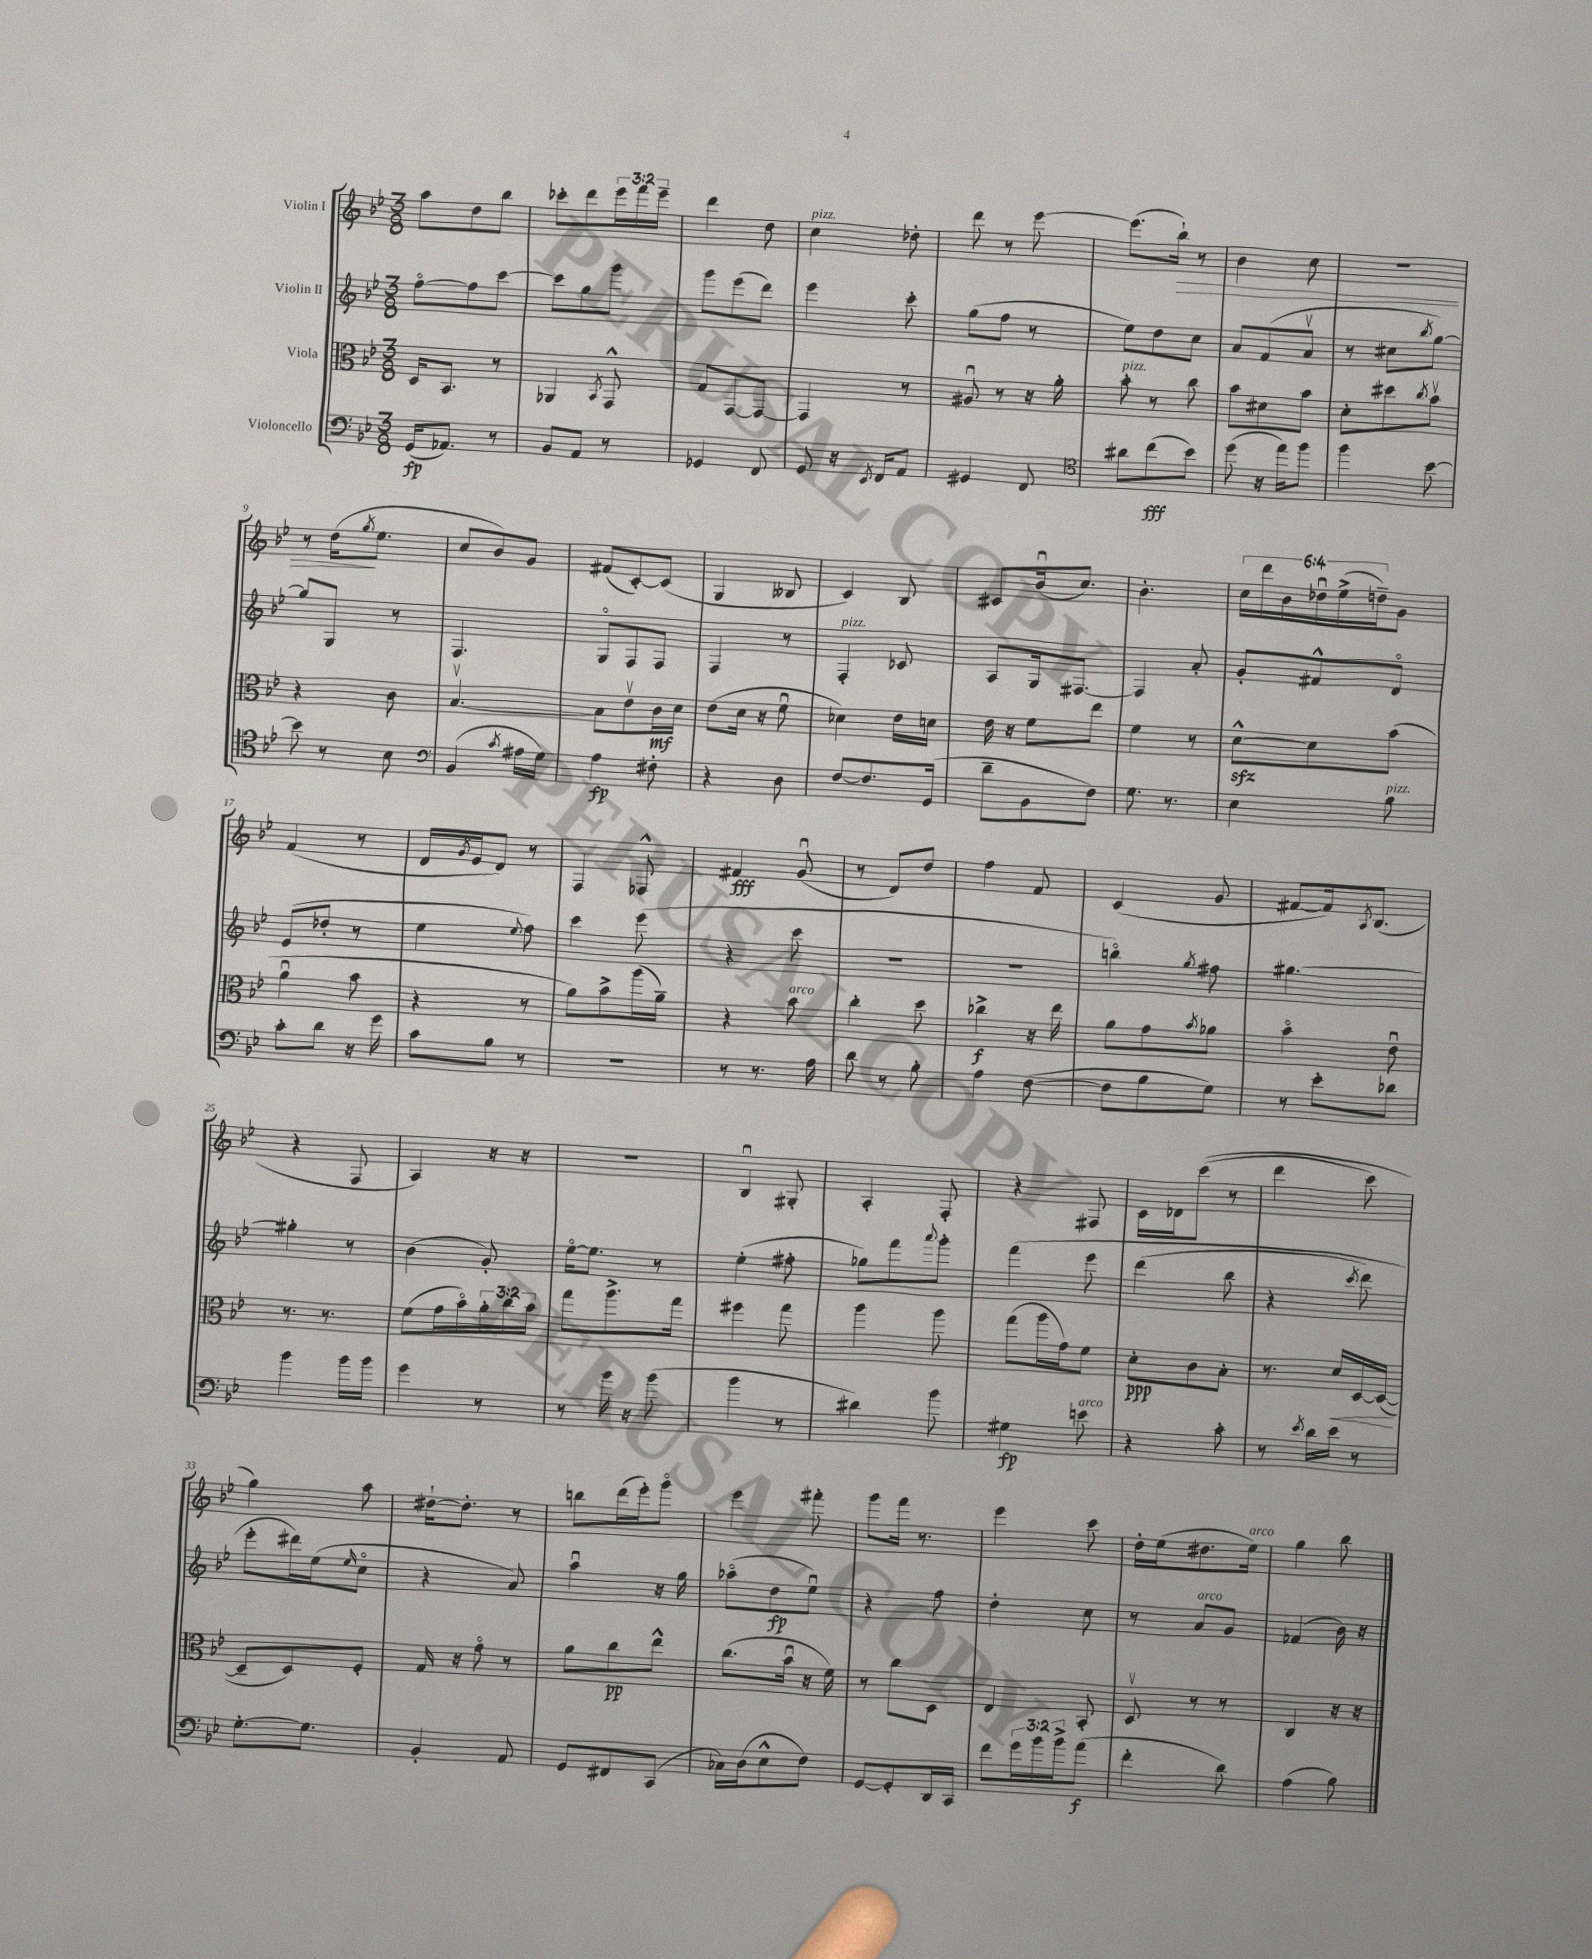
<<
\new StaffGroup <<
\new Staff = "s0" \with { instrumentName = "Violin I" } {
    \clef treble \key bes \major \numericTimeSignature \time 3/8 \override Staff.TupletNumber.text = #tuplet-number::calc-fraction-text
    a''8 d''8 bes''8 |
    ces'''8-. d'''8 \tuplet 3/2 { ees'''16 f'''16 ees'''16-- } |
    d'''4 d''8 |
    c''4^\markup { \italic "pizz." } des''8-. |
    d'''8 r8 ees'''8~ |
    ees'''8.( bes''16-!\>) r8 |
    bes'4 c''8 |
    R4. |
    r8 d''16\!( \acciaccatura { g''8 } ees''8. |
    c''8 bes'8) g'8 |
    fis'8( c'8~-.) c'8( |
    g4 beses8 |
    c'4) bes8 |
    cis'8 bes'16\downbow( c''8.) |
    bes'4.-. |
    \tuplet 6/4 { c''16 d'''16 bes'16 des''16\downbow ees''16->( d''16--) } g'8 |
    f'4( r8 |
    d'16 \acciaccatura { g'8 } ees'16 d'8) r8 |
    f4 fes8-^ |
    fis'4\fff g'8\downbow( |
    r8 d'8) d''8 |
    f''4 f'8 |
    c'4( g'8 |
    fis'8~ fis'16) \acciaccatura { a8 } bes8.( |
    r4 f8 |
    a4) r16 r16 |
    R4. |
    bes4\downbow gis8-. |
    a4-. f8-. |
    r4 fis8 |
    c'16 des'16 c'''8(\( r8 |
    d'''4 c'''8) |
    g''4\) a''8 |
    dis''16~-! dis''8.-. r8 |
    b''8 d'''16( ees'''16-.) g'''8\flageolet |
    ees'''4 fis'''8-. |
    g'''8 f'''16 r8. |
    ees'''4 c'''8 |
    d''16-. ees''16( dis''8. ees''16^\markup { \italic "arco" }) |
    g''4 bes''8 \bar "|." |
}
\new Staff = "s1" \with { instrumentName = "Violin II" } {
    \clef treble \key bes \major \numericTimeSignature \time 3/8
    f''8~\flageolet f''8 c'''8~ |
    c'''8 g''8 g'''8 |
    g'''8 ees'''8( d'''8) |
    ees'''4 c'''8-. |
    g''8( f''8 r8 |
    ees''8) d''8 c''8 |
    a'8 f'8( a'8\upbow |
    r8 cis''8 \acciaccatura { bes''8 } g''8~) |
    g''8 g8 r8 |
    f4. |
    g8\flageolet f8 f8 |
    f4 r8 |
    f4-.^\markup { \italic "pizz." } ces'8 |
    a8 g16 fis8.~ |
    fis4 a'8-. |
    g'8-. fis'8-^ d'8\flageolet |
    ees'8( des''8-. r8 |
    ees''4 \appoggiatura { ees''8 } f''8) |
    c'''4 ees'''8( |
    r4 c'''8 |
    r4. |
    R4. |
    b''4\flageolet) \acciaccatura { g''8 } fis''8 |
    gis''4.~ |
    gis''4-. r8 |
    bes'4( g'8-.) |
    ees''16~\flageolet ees''8. r8 |
    ees''4-.( fis''8-. |
    ges''8) f'''8 \appoggiatura { a'''8 } g'''8-. |
    f'''4\( ees'''8 |
    d'''4( bes''8 |
    r4 \acciaccatura { c'''8 } d'''8) |
    ees'''8-. dis'''16\) ees''16( \grace { ees''16 } c''8\flageolet |
    r4 a'8) |
    a''4\downbow r16 g''16 |
    aes''8\flageolet( d''8\fp ees''8\downbow) |
    r4 f''8 |
    d''4-. c''8 |
    r8 a'8^\markup { \italic "arco" } g'8 |
    fes'4( bes'16) r16 \bar "|." |
}
\new Staff = "s2" \with { instrumentName = "Viola" } {
    \clef alto \key bes \major \numericTimeSignature \time 3/8 \override Staff.TupletNumber.text = #tuplet-number::calc-fraction-text
    d16 bes,8. r8 |
    aes,4 \acciaccatura { bes,8 } g,8-^ |
    g8 g,8~ g,8~ |
    g,4 r8 |
    ais8\downbow r8 r16 a'16-. |
    bes'8-.^\markup { \italic "pizz." } r8 c''8 |
    bes'8 dis'8 bes'8 |
    d'8-. dis''8 \acciaccatura { c''8 } bes'8\upbow |
    r4 c'8 |
    bes4.~\upbow |
    bes8 ees'8\upbow c'16\mf d'16 |
    ees'8( d'16 r16 f'8\downbow |
    des'4) ees'16 d'16 |
    ees'16 r16 f'8 ees''8 |
    f'4 r8 |
    d'8~-^\sfz d'8 bes'8( |
    a'4\downbow bes'8 |
    r4 r8 |
    a'8) bes'8-> a''16( a'16--) |
    r4 bes'8^\markup { \italic "arco" } |
    c''4-. d''8 |
    ces''4->\f r16 ees''16 |
    a'8 g'8 \acciaccatura { bes'8 } aes'8 |
    bes'4\flageolet ees'8\downbow |
    r8. r8. |
    f'8( g'16 bes'16\flageolet) \tuplet 3/2 { a'16-. c''16 bes'16 } |
    g''8 a''8.-> g''16 |
    fis''4 g''8 |
    a''4 a''8 |
    g''8( a''16 g'16) f'8 |
    d'8-.\ppp c'8 bes8-. |
    r8. d'16\< d16~ d16~\!( |
    d8-- d8) f8-. |
    g16 r16 g'8\flageolet r8 |
    a'8 c''8\pp ees''8-^ |
    c''8.( bes'16\downbow r16 f'16) |
    r8 c''8 d8 |
    ees4 bes,8-. |
    d8\upbow r8 r8 |
    c4 r16 r16 \bar "|." |
}
\new Staff = "s3" \with { instrumentName = "Violoncello" } {
    \clef bass \key bes \major \numericTimeSignature \time 3/8 \override Staff.TupletNumber.text = #tuplet-number::calc-fraction-text
    g,16\fp( aes,8.) r8 |
    bes,8 a,8 r8 |
    ges,4 f,8 |
    g,8 r16 \acciaccatura { ees,8 } f,16 a,8 |
    gis,4 f,8 |
    \clef tenor ais'8 c''8\fff( bes'8) |
    d''8( r16 ees''16) f''8 |
    f''4 bes'8~ |
    bes'8 r8 bes8 |
    \clef bass bes,4( \acciaccatura { c'8 } ais16 g16) |
    a4\fp fis8-. |
    r4 d8 |
    f8~ f8. g,16( |
    d'8-- bes,8 f8) |
    g8. r8. |
    ees4 bes8^\markup { \italic "pizz." } |
    c'8-. d'8 r16 g'16 |
    c'8 bes8 r8 |
    R4. |
    r8 r8. a16 |
    d'8 r8 bes8-. |
    a4 f8~( |
    f8 bes8 g8) |
    r8 ees'8-. des'8 |
    bes'4 bes'16 bes'16 |
    g'4 r8 |
    r8 bes'16 r16 bes'8( |
    bes'4 r8 |
    dis'4) bes'8 |
    gis4\fp e'8^\markup { \italic "arco" } |
    r4 c'8-. |
    r8 \acciaccatura { ees'8 } d'16 ees'16 r8 |
    g8.~-. g8. |
    bes,4-. a,8 |
    g,8 fis,8 c,8( |
    ces16) d16( ees8-^ f8) |
    g,8~ g,8-. d,16 c,16 |
    f'8 \tuplet 3/2 { g'16 bes'16 bes'16-> } a'8\f( |
    f'4-. d'8) |
    a4( bes8) \bar "|." |
}
>>
>>
